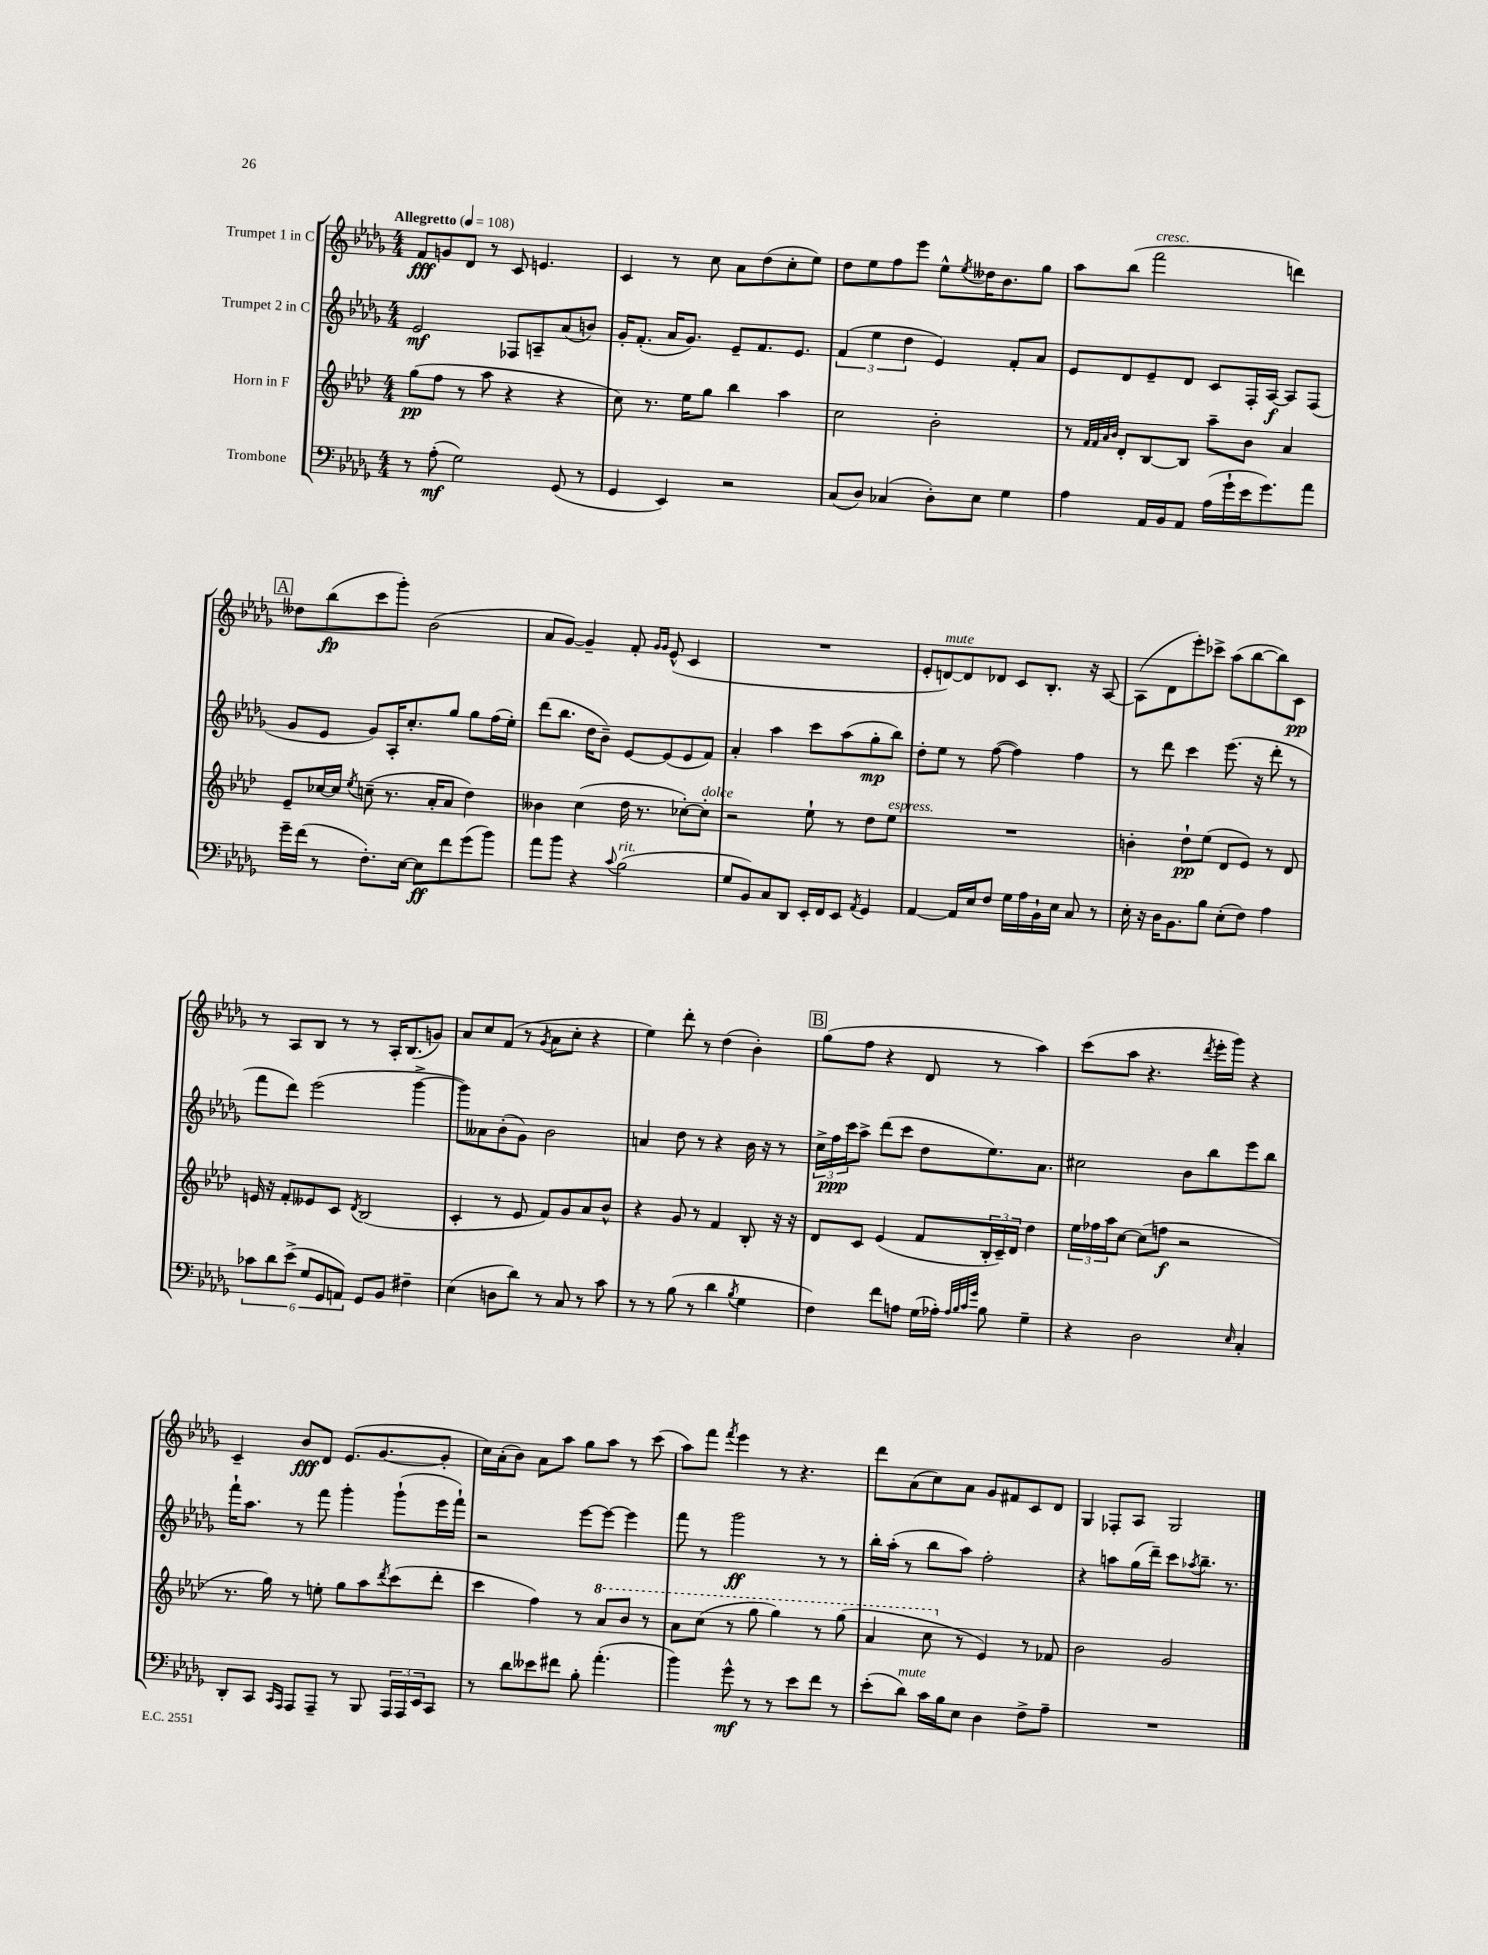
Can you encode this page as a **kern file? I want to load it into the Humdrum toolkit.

**kern	**kern	**kern	**kern
*staff4	*staff3	*staff2	*staff1
*clefF4	*clefG2	*clefG2	*clefG2
*k[b-e-a-d-g-]	*k[b-e-a-d-]	*k[b-e-a-d-g-]	*k[b-e-a-d-g-]
*M4/4	*M4/4	*M4/4	*M4/4
*MM108	*MM108	*MM108	*MM108
8r	(8gg	2e-	8f
(8A-'	8ff	.	8g
2G-)	8r	.	8d-
.	8aa-	.	8r
.	4r	8F-	8c
.	.	8A~	4.e
(8GG-	4r	(8a-	.
8r	.	8b)	.
=	=	=	=
4GG-	8cc)	16g-'	4c
.	.	(8.f'	.
.	8.r	.	.
4EE-)	.	16a-	8r
.	16ee-	8.g-)	.
.	8gg	.	8cc
2r	4bb-	8e-~	8a-
.	.	8.f	(8dd-
.	4aa-	.	8cc'
.	.	8.e-	.
.	.	.	8ee-)
=	=	=	=
(8C	2cc	(6f	8dd-
8D-)	.	.	8ee-
.	.	6ee-	.
(4C-	.	.	8ff
.	.	6dd-	.
.	.	.	8eee-
8D-')	2b-'	4e-)	8ee-^^
.	.	.	8qee-
8E-	.	.	16dd--
.	.	.	8.b-
4G-	.	8f'	.
.	.	8a-	8gg-
=	=	=	=
4A-	8r	8e-	8aa-
.	32qqf	.	.
.	32qqf	.	.
.	32qqa-	.	.
.	32qqb-	.	.
.	8d-'	8d-	(8bb-
16AA-	[8B-	8e-~	2fff
16BB-	.	.	.
8AA-	8B-]	8d-	.
(16A-	8aa-~	8c	.
16g-`	.	.	.
16e-	8b-	16F'	.
8.g-)	.	[16A-	.
.	4a-	8A-]	4ddd)
8a-	.	(8F	.
=	=	=	=
16g-~	8e-~	8g-	8dd--
(16f	.	.	.
8r	[16cc-	8e-	(8bb-
.	16cc-]	.	.
.	8qee-	.	.
8.F')	(8cc~	8g-)	8ccc
.	8.r	16A-'	8ggg-')
[16E-	.	8.cc'	.
8E-]	.	.	(2b-
.	16a-'	.	.
8f	8a-	8gg-	.
(8g-	4dd-)	8gg-	.
8b-)	.	(16ff	.
.	.	16ee-')	.
=	=	=	=
8a-	4b--	(8ddd-	8a-
8b-	.	8.bb-	[8g-)
4r	(4cc	.	4g-~]
.	.	16dd-	.
.	.	8b-~)	.
8qqc	.	.	.
(2B-	16dd-	[8e-	8f'
.	8.r	.	.
.	.	.	16qqg-
.	.	.	16qqg-
.	.	(8e-]	(8e-^^
.	[8cc-')	8e-	4c
.	8cc-']	8f)	.
=	=	=	=
8G-	2r	4a-'	1r
8BB-)	.	.	.
8C	.	4aa-	.
8DD-	.	.	.
16EE-'	8ee-`	8ccc	.
16FF	.	.	.
8EE-	8r	(8aa-	.
8qAA-	.	.	.
4GG-	8dd-	8gg-'	.
.	8ee-	8bb-)	.
=	=	=	=
[4AA-	1r	8dd-'	8e-'
.	.	8ee-	[8d)
16AA-]	.	8r	8d]
16E-	.	.	.
8F	.	([8ff	8d-
16G-	.	4ff])	8c
16A-	.	.	.
16BB-`	.	.	8.B-'
16E-	.	.	.
8C	.	4ff	.
.	.	.	16r
8r	.	.	[8A-
=	=	=	=
16E-'	4b'	8r	(8A-]
16r	.	.	.
16D-	.	8ddd-	8d-
8.BB-	.	.	.
.	8dd-`	4ccc	8eee-')
8B-	(8ee-	.	8ccc-^
(8E-'	8d-	(8.eee-	(8aa-
8F)	8e-)	.	[8bb-
.	.	16r	.
4A-	8r	8ddd-'	8bb-])
.	8d-	8r	8c
=	=	=	=
12c-	16e	8fff	8r
.	16r	.	.
12d-	.	.	.
.	8f'	8ddd-)	8A-
(12e-^	.	.	.
12G-	8e--	(2eee-	8B-
12GG-	.	.	.
.	8c	.	8r
12AA)	.	.	.
.	8qd-	.	.
8GG-	(2B-	.	8r
8BB-	.	.	16A-'
.	.	.	(8.B-
4F#~	.	[4ggg-^	.
.	.	.	8g)
=	=	=	=
(4E-	4c'	8ggg-])	8a-
.	.	8a--	8cc
8D	8r	(8b-'	(8f
8d-)	8e-	8g-)	8r
.	.	.	8qg-
8r	8f)	2b-	8a-
8C	8g	.	8cc'
8r	8a-	.	4r
8c	8b-^^	.	.
=	=	=	=
8r	4r	4a	4ee-)
8r	.	.	.
(8B-	8g	8dd-	8ddd-'
8r	8r	8r	8r
4d-	4f	4r	(4dd-
8qB-	.	.	.
4G-	8B-'	16b-	4b-')
.	.	16r	.
.	16r	8r	.
.	16r	.	.
=	=	=	=
4F)	8d-	24cc^	(8gg-
.	.	24ff	.
.	.	24ccc	.
.	8c	8aa-^	8ff
8f	(4e-	(8ddd-	4r
8A	.	8ccc	.
(16G-	8f	8dd-	8d-
16A-')	.	.	.
32qqA-	.	.	.
32qqB-	.	.	.
32qqc	.	.	.
32qqg-	.	.	.
8B-	24B-'	8.ee-)	8r
.	24c~)	.	.
.	24d-	.	.
4G-~	4dd-	.	4aa-)
.	.	8.a-	.
=	=	=	=
4r	24ee-	2cc#	(8ccc
.	24ff-	.	.
.	24aa-	.	.
.	[8cc	.	8aa-
2D-	(8cc]	.	4.r
.	8ff	.	.
.	2r	8b-	.
.	.	.	8qddd-
.	.	8bb-	16eee-'
.	.	.	16ggg-)
16qqE-	.	.	.
4C'	.	8eee-	4r
.	.	8bb-	.
=	=	=	=
8DD-'	8.r	16fff`	4c~
.	.	8.aa-	.
8CC	.	.	.
.	16gg)	.	.
16qqCC	.	.	.
16qqAAA-	.	.	.
8AAA-	8r	8r	8b-
8AAA-~	8ee'	8fff	8d-
8r	8gg	4ggg-'	(8.e-
8BBB-	8aa-	.	.
.	.	.	[8.g-
.	8qddd-	.	.
24AAA-	(8ccc	(8ggg-`	.
24AAA-	.	.	.
24EE-	.	.	.
8CC	8ddd-'	16eee-	8g-']
.	.	16fff`)	.
=	=	=	=
8r	4ccc	2r	16cc)
.	.	.	(16a-'
8d-	.	.	8b-)
8e--	4ff)	.	8a-
8f#	.	.	8aa-
8B-'	8r	[8eee-	8gg-
(4.a-'	8aa-	8eee-_	8aa-
.	8bb-	4eee-]	8r
.	8r	.	(8ccc
=	=	=	=
4b-)	8aa-	8fff	8aa-)
.	(8ccc	8r	8fff
.	.	.	8qfff
8g-^^	8r	2ggg-	4eee-
8r	8ggg	.	.
8r	4ggg)	.	8r
8e-	.	.	4.r
8f	8r	8r	.
8r	(8ggg	8r	.
=	=	=	=
(8e-'	4aa-	16bb-'	8ddd-
.	.	(16aa-'	.
8d-)	.	8r	(8a-
16c	8ccc	8bb-	8cc)
16B-	.	.	.
8E-	8r	8aa-)	8a-
4D-	4e-)	2ff'	8g-
.	.	.	8f#
8F^	8r	.	8c
8A-~	8f-	.	8d-
=	=	=	=
1r	2b-	4r	4G-
.	.	8aa	8F-'
.	.	(16gg-	8A-
.	.	16ddd-~)	.
.	2g	8ccc	2G-
.	.	8qaa-	.
.	.	8.bb-~	.
.	.	8.r	.
==	==	==	==
*-	*-	*-	*-
